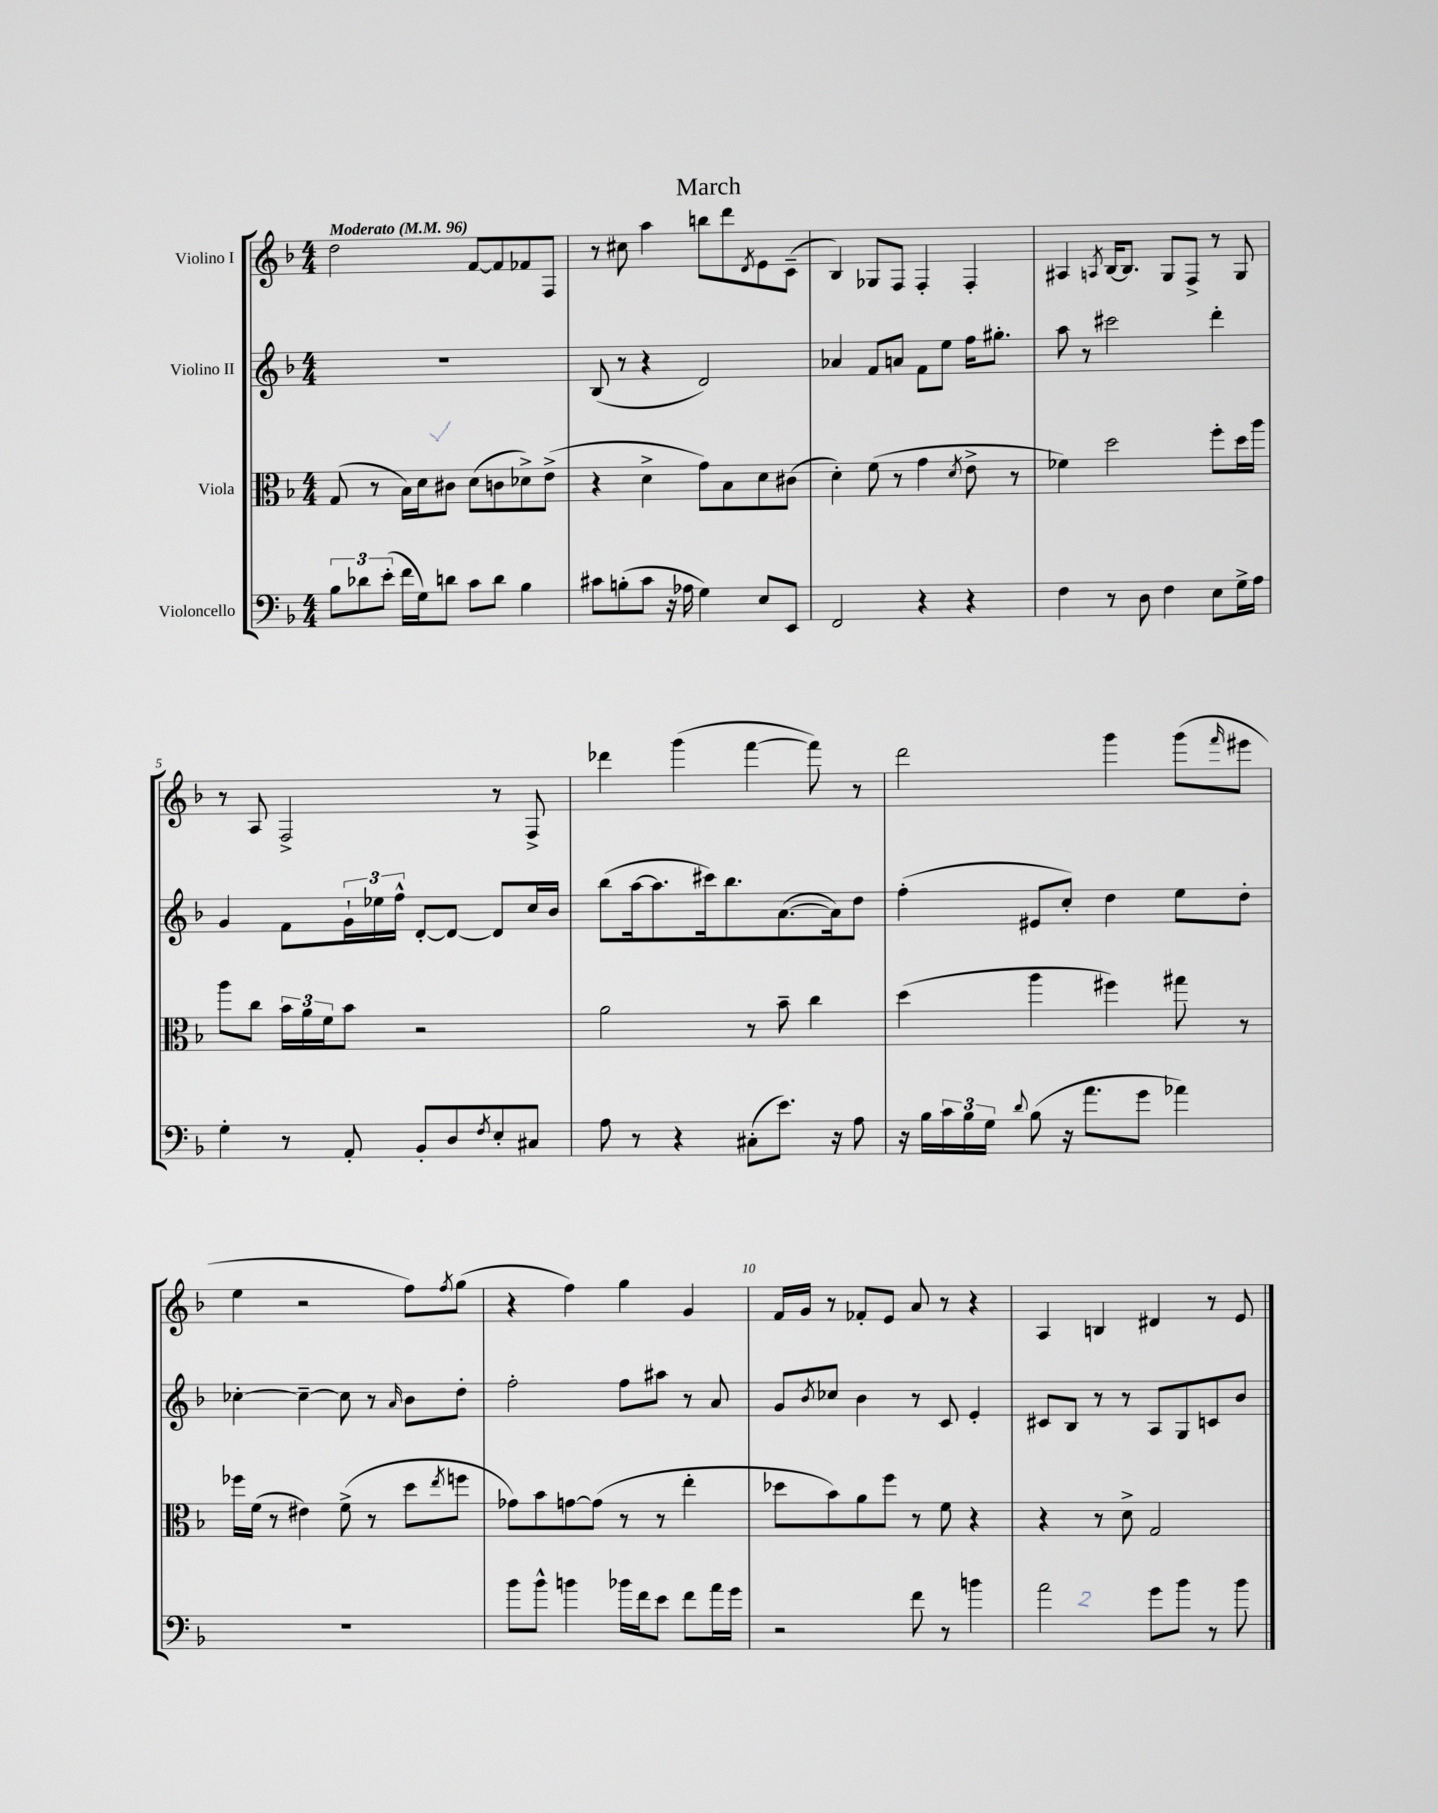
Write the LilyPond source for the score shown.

\header { title = "March" }
<<
\new StaffGroup <<
\new Staff = "s0" \with { instrumentName = "Violino I" } {
    \clef treble \key f \major \numericTimeSignature \time 4/4 \tempo "Moderato" 4 = 96
    d''2 f'8~ f'8 fes'8 f8 |
    r8 cis''8 a''4 b''8 d'''8 \acciaccatura { d'8 } e'8 c'8--( |
    bes4) ges8 f8 f4-. f4-. |
    ais4 \acciaccatura { a8 } bes16~ bes8. g8 f8-> r8 g8 |
    r8 a8 f2-> r8 f8-> |
    des'''4 g'''4( f'''4~ f'''8) r8 |
    d'''2 g'''4 g'''8( \grace { f'''16 } eis'''8 |
    e''4 r2 f''8) \acciaccatura { f''8 } g''8( |
    r4 f''4) g''4 g'4 |
    f'16 g'16 r8 fes'8-. e'8 a'8 r8 r4 |
    a4 b4 dis'4 r8 e'8 \bar "|." |
}
\new Staff = "s1" \with { instrumentName = "Violino II" } {
    \clef treble \key f \major \numericTimeSignature \time 4/4
    R1 |
    bes8( r8 r4 d'2) |
    aes'4 f'8 a'8 f'8 e''8 f''16 gis''8.-. |
    a''8 r8 cis'''2 d'''4-. |
    g'4 f'8 \tuplet 3/2 { g'16-! ees''16 f''16-^ } d'8~-. d'8~ d'8 c''16 bes'16 |
    bes''8( a''16~ a''8. cis'''16) bes''8. a'8.~( a'16) d''8 |
    f''4-.( eis'8 c''8-.) d''4 e''8 d''8-. |
    ces''4~-. ces''4~-- ces''8 r8 \grace { a'16 } bes'8 d''8-. |
    f''2-. f''8 ais''8 r8 a'8 |
    g'8 \acciaccatura { bes'8 } ces''8 bes'4 r8 c'8 e'4-. |
    cis'8 bes8 r8 r8 a8 g8 c'8 bes'8 \bar "|." |
}
\new Staff = "s2" \with { instrumentName = "Viola" } {
    \clef alto \key f \major \numericTimeSignature \time 4/4
    g8( r8 bes16) d'16 cis'8 d'8( c'8 des'8->) e'8->( |
    r4 d'4-> g'8) bes8 d'8 cis'8( |
    d'4-.) f'8( r8 g'4 \acciaccatura { d'8 } e'8-> r8 |
    fes'4) d''2 f''8-. d''16 a''16 |
    a''8 c''8 \tuplet 3/2 { bes'16 a'16 f'16 } bes'8 r2 |
    a'2 r8 bes'8-- c''4 |
    d''4( a''4 fis''4) gis''8 r8 |
    fes''16 f'16( r8 eis'4) f'8->( r8 d''8 \acciaccatura { e''8 } f''8 |
    ges'8) bes'8 g'8~ g'8( r8 r8 e''4-. |
    des''8 bes'8) a'8 f''8 r8 f'8 r4 |
    r4 r8 d'8-> g2 \bar "|." |
}
\new Staff = "s3" \with { instrumentName = "Violoncello" } {
    \clef bass \key f \major \numericTimeSignature \time 4/4
    \tuplet 3/2 { bes8 des'8 e'8-.( } f'16 g16) d'8 c'8 d'8 bes4 |
    cis'8 b8-.( cis'8 r16 aes16 g4) e8 e,8 |
    f,2 r4 r4 |
    f4 r8 d8 f4 e8 g16-> a16 |
    g4-. r8 a,8-. bes,8-. d8 \acciaccatura { f8 } e8-. cis8 |
    a8 r8 r4 cis8-.( e'8.) r16 a8 |
    r16 bes16 \tuplet 3/2 { c'16 bes16 g16 } \appoggiatura { d'8 } bes8( r16 a'8. g'8 aes'4) |
    R1 |
    bes'8 bes'8-^ b'4 bes'16 f'16 e'8 f'8 a'16 g'16 |
    r2 f'8 r8 b'4 |
    a'2 g'8 bes'8 r8 bes'8 \bar "|." |
}
>>
>>
\layout { \context { \Score \override BarNumber.break-visibility = ##(#f #t #t) barNumberVisibility = #(every-nth-bar-number-visible 5) } }
